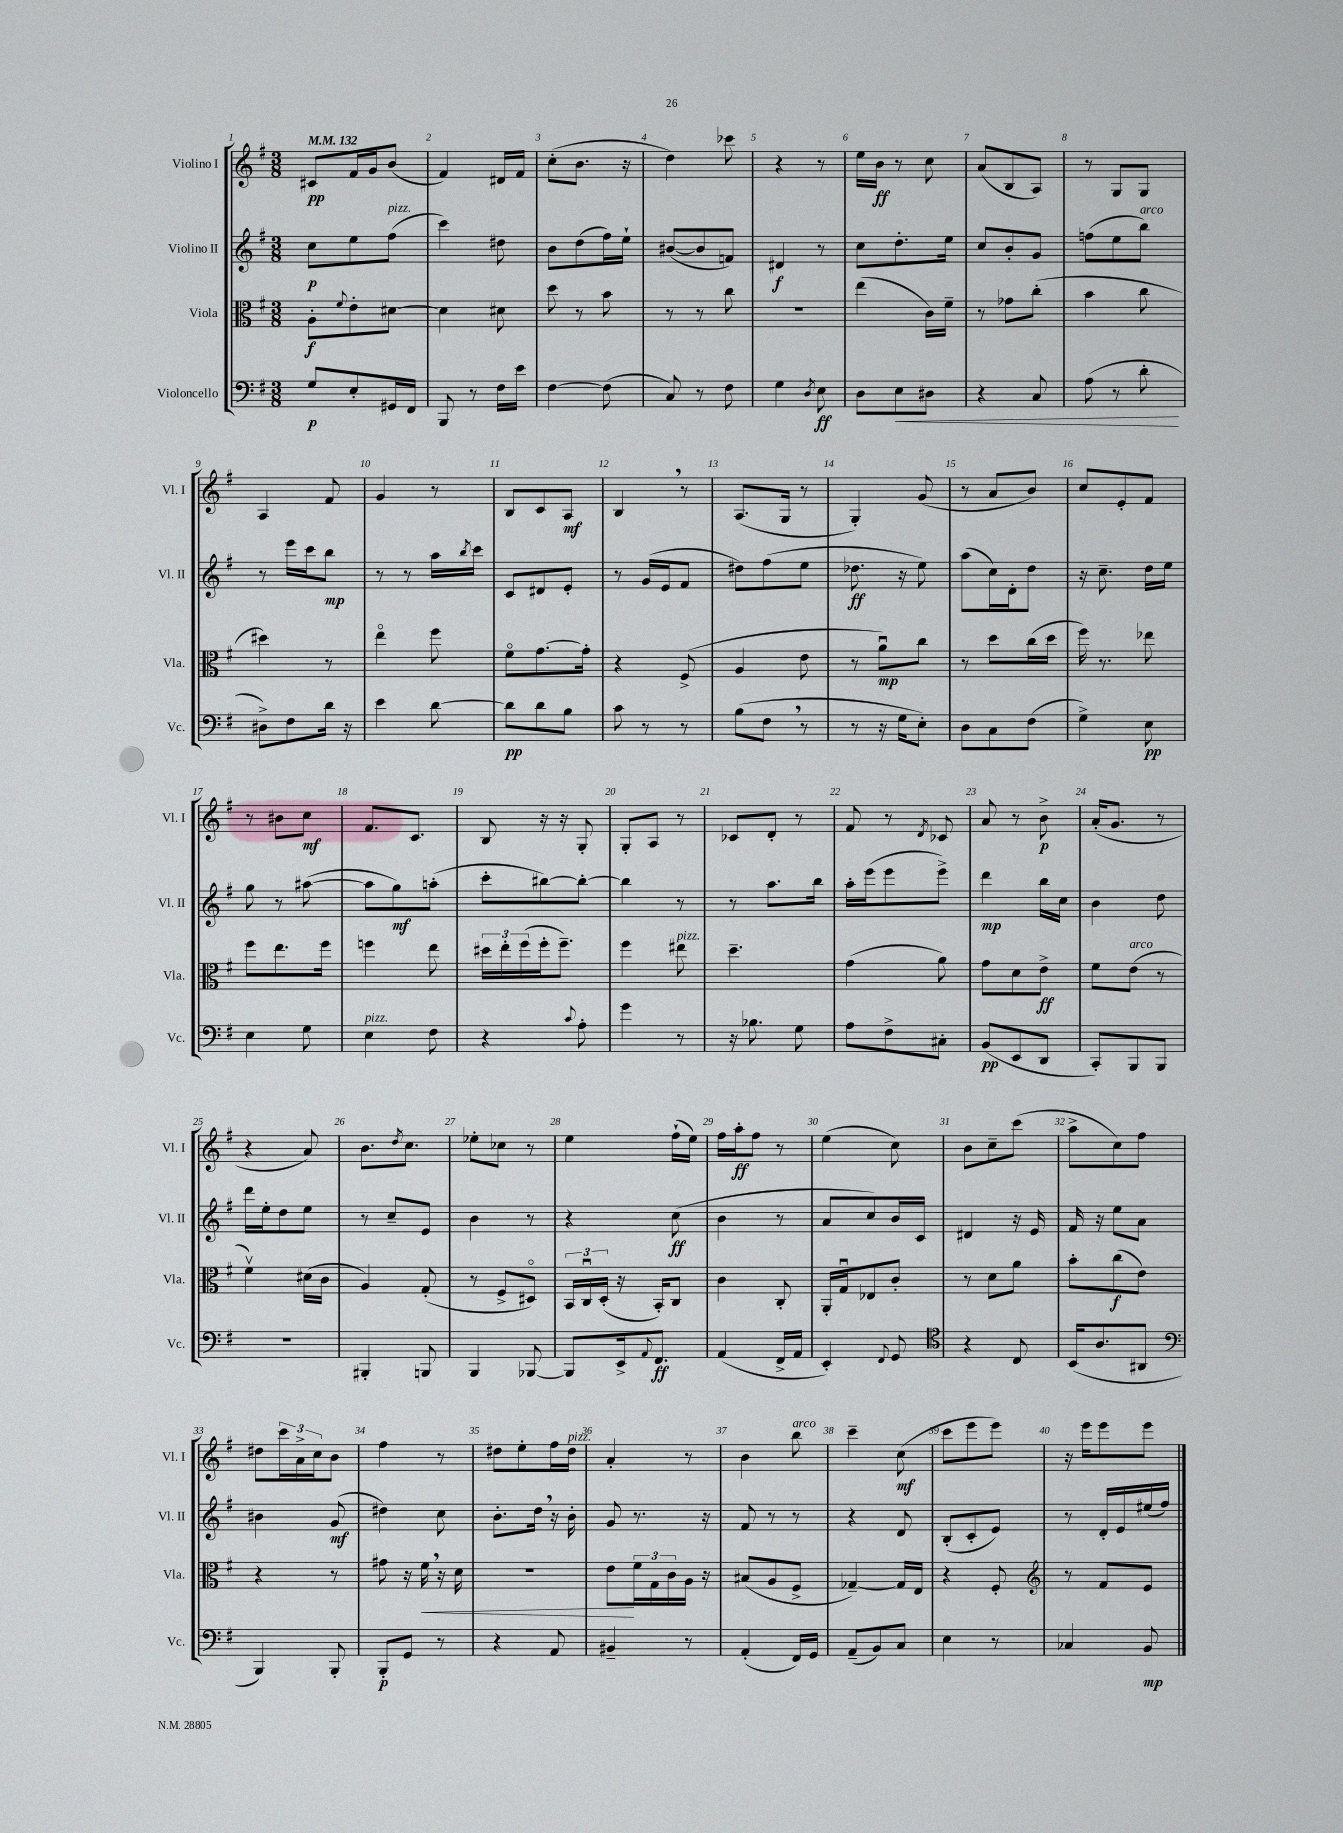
<<
\new StaffGroup <<
\new Staff = "s0" \with { instrumentName = "Violino I" shortInstrumentName = "Vl. I" } {
    \clef treble \key g \major \numericTimeSignature \time 3/8 \tempo 4 = 132
    cis'8\pp fis'16 g'16 b'8( |
    fis'4) dis'16 fis'16 |
    c''8-.( b'8. r16 |
    d''4) ces'''8 |
    r4 r8 |
    e''16 b'16\ff r8 c''8 |
    a'8( b8 a8) |
    r8 g8 g8 |
    a4 fis'8 |
    g'4 r8 |
    b8 c'8 a8\mf |
    b4 \breathe r8 |
    a8.( g16 r8 |
    g4-.) g'8( |
    r8 a'8 b'8) |
    c''8 e'8-. fis'8 |
    r8 bis'8 c''8\mf |
    fis'8. c'8. |
    b8 r16 r16 g8-. |
    g8-. a8 r8 |
    ces'8 d'8-. r8 |
    fis'8 r8 \acciaccatura { d'8 } ces'8 |
    a'8 r8 b'8->\p |
    a'16-.( g'8. r8 |
    r4 a'8) |
    b'8. \acciaccatura { d''8 } c''8. |
    ees''8-. ces''8 r8 |
    e''4 fis''16-!( e''16) |
    fis''16 a''16-.\ff fis''8 r8 |
    e''4( c''8) |
    b'8 c''8-- c'''8( |
    a''8-> c''8) fis''8 |
    dis''8 \tuplet 3/2 { c'''16 a'16-> c''16 } b'8 |
    fis''4 r8 |
    dis''8 e''8-. fis''16 dis''16^\markup { \italic "pizz." } |
    a'4-. r8 |
    b'4 b''8^\markup { \italic "arco" } |
    c'''4-- c''8\mf( |
    c'''8 e'''8 e'''8) |
    r16 e'''16 e'''8 e'''8 \bar "|." |
}
\new Staff = "s1" \with { instrumentName = "Violino II" shortInstrumentName = "Vl. II" } {
    \clef treble \key g \major \numericTimeSignature \time 3/8
    c''8\p e''8 fis''8^\markup { \italic "pizz." }( |
    c'''4) dis''8 |
    b'8 d''8( fis''16) e''16-! |
    bis'8~( bis'8 f'8) |
    dis'4\f r8 |
    c''8 d''8.-. e''16 |
    c''8 b'8-. g'8 |
    f''8( e''8 b''8^\markup { \italic "arco" }) |
    r8 e'''16 c'''16 b''8\mp |
    r8 r8 a''16 \acciaccatura { b''8 } c'''16 |
    c'8 dis'8 e'8-. |
    r8 g'16( e'16 fis'8 |
    dis''8) fis''8( e''8 |
    des''8.\ff r16 e''8) |
    a''8( c''16) d'16-. d''8 |
    r16 c''8.-- d''16 e''16 |
    g''8 r8 ais''8~( |
    ais''8 g''8\mf) a''8-.( |
    c'''8-. bis''8~) bis''8~-. |
    bis''4 r8 |
    r8 a''8. b''16 |
    a''16-. e'''16( e'''8 e'''8->) |
    d'''4\mp b''16 c''16 |
    b'4 d''8 |
    d'''16 e''16-. d''8 e''8 |
    r8 c''8-- e'8 |
    b'4 r8 |
    r4 c''8\ff( |
    b'4 r8 |
    a'8 c''8) b'16 c'16 |
    dis'4 r16 e'16 |
    fis'16 r16 e''8 a'8 |
    bis'4 g'8\mf( |
    dis''4) c''8 |
    b'8.-. d''16 \breathe r16 b'16-. |
    g'8 r8. r16 |
    fis'8 r8 r8 |
    r4 d'8 |
    b8-.( c'8-. e'8) |
    r8 d'16-. e'16 eis''16( fis''16) \bar "|." |
}
\new Staff = "s2" \with { instrumentName = "Viola" shortInstrumentName = "Vla." } {
    \clef alto \key g \major \numericTimeSignature \time 3/8
    a8-.\f \appoggiatura { fis'8 } e'8-. dis'8~ |
    dis'4 dis'8 |
    d''8 r8 b'8 |
    r8 r8 c''8 |
    R4. |
    e''4( c'16) fis'16-- |
    r8 ges'8 c''8-.( |
    b'4 c''8 |
    dis''4) r8 |
    e''4\flageolet fis''8 |
    fis'8\flageolet g'8.~ g'16-. |
    r4 fis8->( |
    a4 e'8 |
    r8 a'8\downbow\mp) c''8 |
    r8 d''8 c''16( d''16 |
    fis''16) r8. ees''8 |
    fis''8 e''8. fis''16 |
    f''4 e''8 |
    \tuplet 3/2 { dis''16 e''16-. fis''16( } fis''16-. fis''8.--) |
    fis''4 eis''8^\markup { \italic "pizz." } |
    d''4.-- |
    g'4( a'8) |
    g'8 d'8 e'8->\ff |
    fis'8 e'8^\markup { \italic "arco" }( r8 |
    fis'4\upbow) dis'16( c'16 |
    a4) g8-.( |
    r8 fis8-> dis8\flageolet) |
    \tuplet 3/2 { b,16 c16\downbow d16-.( } r16 b,16-.) c8 |
    c'4 c8-. |
    a,16-. g16\downbow ees8 c'8-. |
    r8 d'8 a'8 |
    b'8-. c''8\f( e'8) |
    r4 r8 |
    gis'8 r16 fis'16\< \breathe r16 d'16 |
    R4. |
    e'8\! \tuplet 3/2 { fis'16 g16 c'16 } a16 r16 |
    bis8( a8 fis8-> |
    ges4~--) ges16 e16 |
    r4 fis8-. |
    \clef treble r8 fis'8 e'8 \bar "|." |
}
\new Staff = "s3" \with { instrumentName = "Violoncello" shortInstrumentName = "Vc." } {
    \clef bass \key g \major \numericTimeSignature \time 3/8
    g8\p e8-. gis,16 fis,16 |
    b,,8 r8 fis16 e'16 |
    fis4~ fis8( |
    c8) r8 fis8 |
    g4 \acciaccatura { d8 } e8\ff |
    d8 e8\< dis8 |
    r4 c8 |
    a8( r8 d'8-.\! |
    dis8->) fis8 d'16 r16 |
    e'4 d'8~ |
    d'8\pp d'8 b8 |
    c'8 r8 r8 |
    b8( fis8 \breathe r8 |
    r8 r16 g16 e8-.) |
    d8 c8 fis8( |
    g4->) e8\pp |
    e4 g8 |
    e4^\markup { \italic "pizz." } fis8 |
    r4 \appoggiatura { c'8 } a8-. |
    g'4 r8 |
    r16 bes8. g8 |
    a8 fis8-> cis8-. |
    b,8\pp( e,8 d,8 |
    c,8-.) b,,8 b,,8 |
    R4. |
    bis,,4-. b,,8 |
    b,,4 bes,,8~ |
    bes,,8 e,16-> \appoggiatura { a,8 } fis,8.\ff |
    a,4( fis,16-> a,16 |
    e,4-.) \appoggiatura { fis,8 } g,8 |
    \clef tenor r4 c8 |
    b,16( a8. ais,8 |
    \clef bass b,,4) b,,8-. |
    b,,8-.\p g,8 r8 |
    r4 a,8 |
    bis,4-- r8 |
    a,4-.( fis,16) g,16 |
    a,8--( b,8) c8 |
    e4 r8 |
    ces4 b,8\mp \bar "|." |
}
>>
>>
\layout { \context { \Score \override BarNumber.break-visibility = ##(#f #t #t) barNumberVisibility = #all-bar-numbers-visible } }
